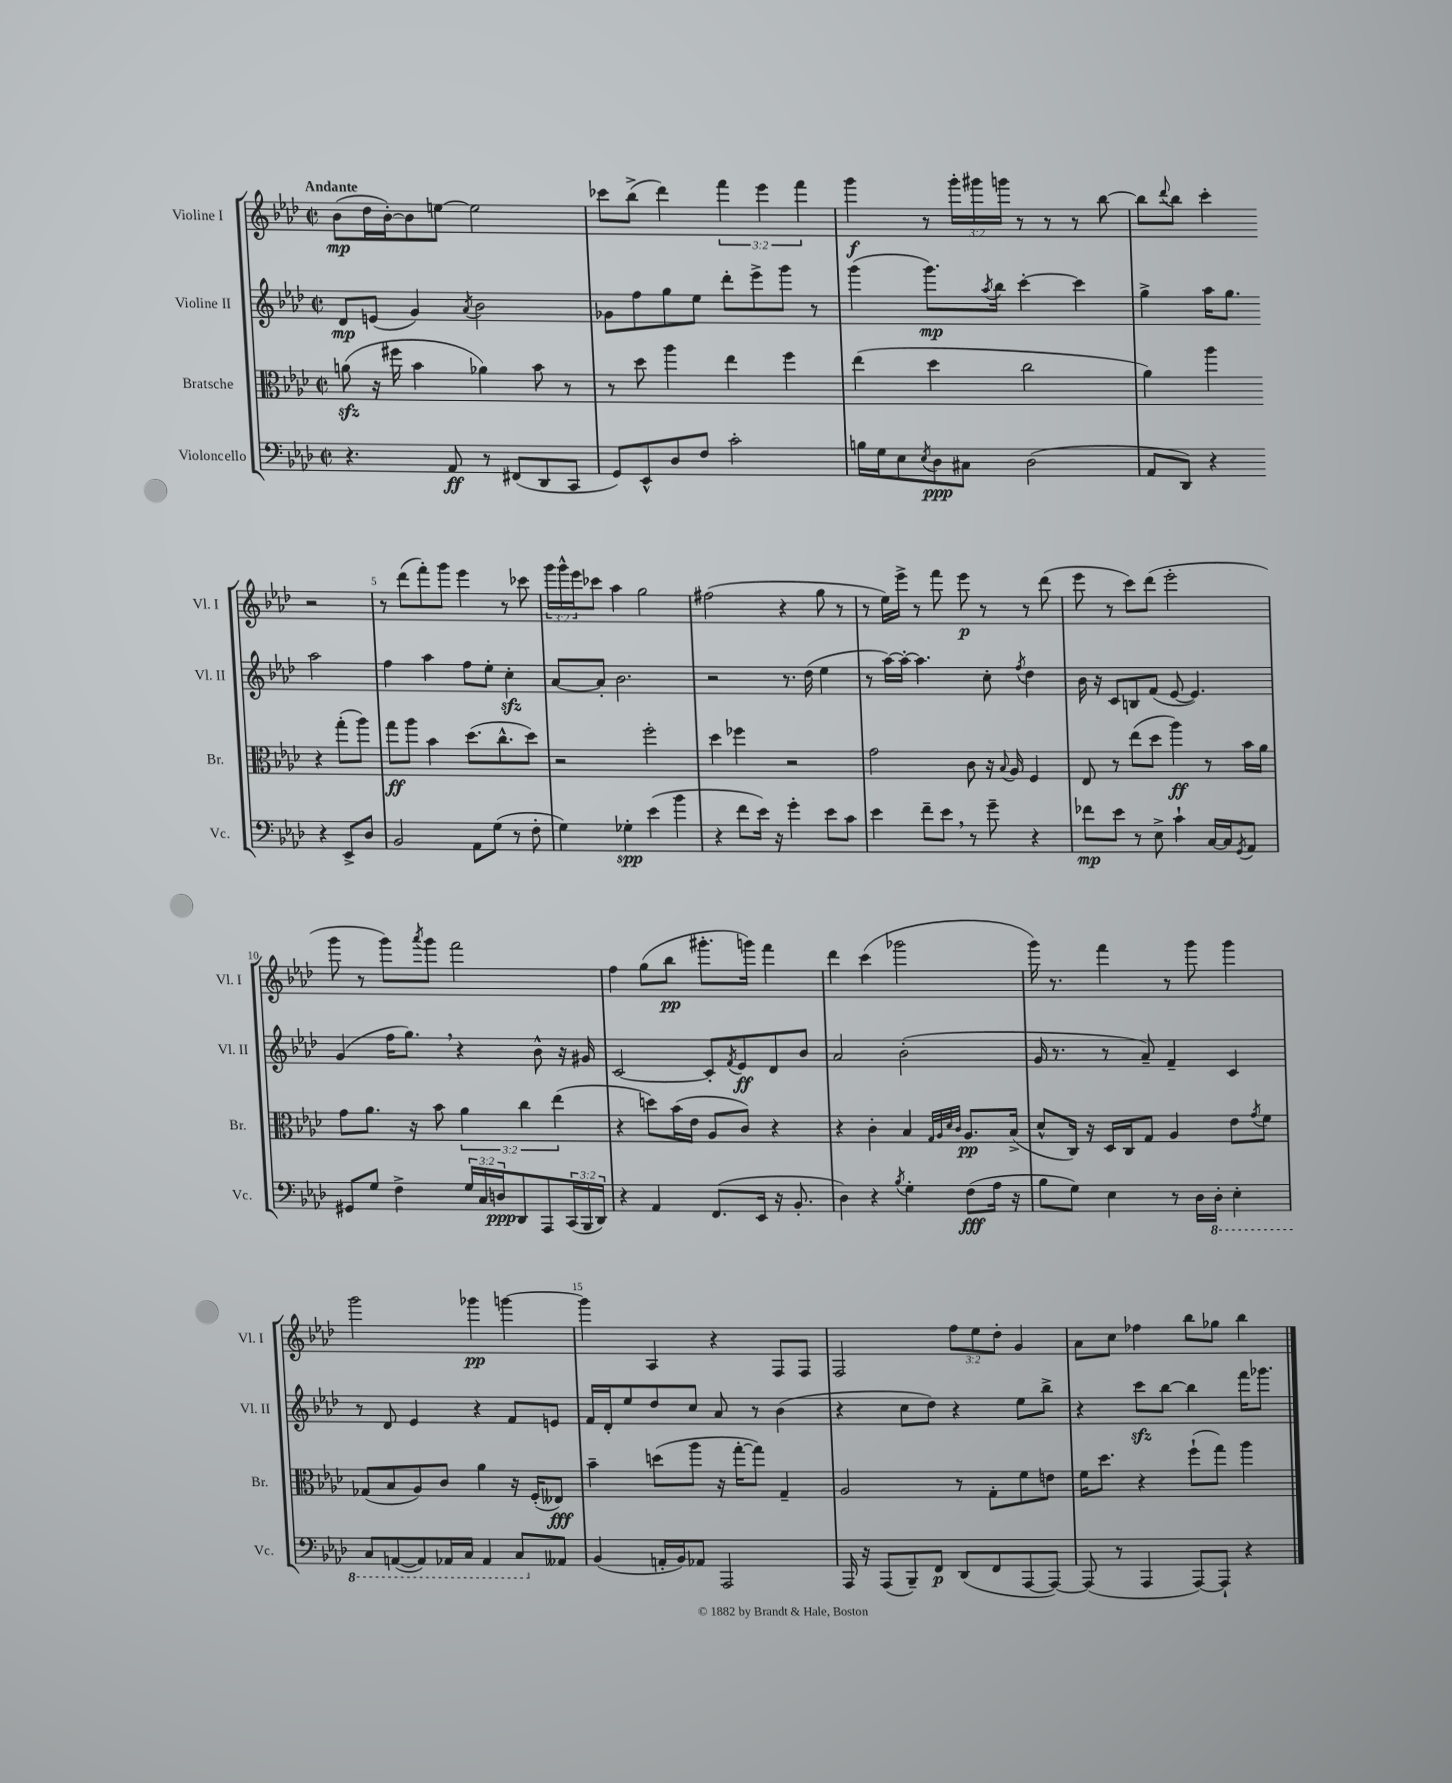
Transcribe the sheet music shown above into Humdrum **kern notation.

**kern	**dynam	**kern	**dynam	**kern	**dynam	**kern	**dynam
*part4	*part4	*part3	*part3	*part2	*part2	*part1	*part1
*staff4	*staff4	*staff3	*staff3	*staff2	*staff2	*staff1	*staff1
*I"Violoncello	*	*I"Bratsche	*	*I"Violine II	*	*I"Violine I	*
*I'Vc.	*	*I'Br.	*	*I'Vl. II	*	*I'Vl. I	*
*clefF4	*	*clefC3	*	*clefG2	*	*clefG2	*
*k[b-e-a-d-]	*	*k[b-e-a-d-]	*	*k[b-e-a-d-]	*	*k[b-e-a-d-]	*
*M2/2	*	*M2/2	*	*M2/2	*	*M2/2	*
*met(c|)	*	*met(c|)	*	*met(c|)	*	*met(c|)	*
=1	=1	=1	=1	=1	=1	=1	=1
!	!	!	!	!	!	!LO:TX:a:B:t=Andante	!
4.r	.	(8anzz\	.	8d-/L	mp	(8b-\L	mp
.	.	16r	.	(8en/J	.	16dd-\L	.
.	.	16ff#X\	.	.	.	[16b-'\J)	.
.	.	4b-\	.	4g/)	.	8b-\]	.
8AA-/	ff	.	.	.	.	[8een\J	.
.	.	.	.	8qa-/	.	.	.
8r	.	4a-X\)	.	2b-\	.	2ee\]	.
(8FF#X/L	.	.	.	.	.	.	.
8DD-/	.	8b-\	.	.	.	.	.
8CC/J	.	8r	.	.	.	.	.
=2	=2	=2	=2	=2	=2	=2	=2
8GG/L)	.	8r	.	8g-X\L	.	8ccc-X\L	.
8EE-^^/	.	8dd-\	.	8ff\	.	(8bb-^\J	.
8D-/	.	4aa-\	.	8gg\	.	4ddd-\)	.
8F/J	.	.	.	8ee-\J	.	.	.
2c'\	.	4ee-\	.	8ddd-'\L	.	6fff\	.
.	.	.	.	8eee-^\	.	.	.
.	.	.	.	.	.	6eee-\	.
.	.	4ff\	.	8ggg\J	.	.	.
.	.	.	.	.	.	6fff\	.
.	.	.	.	8r	.	.	.
=3	=3	=3	=3	=3	=3	=3	=3
16Bn\LL	.	(4ee-\	.	(4ggg\	.	4ggg\	f
16G\J	.	.	.	.	.	.	.
8E-\	.	.	.	.	.	.	.
8qE-/	.	.	.	.	.	.	.
8D-\	ppp	4dd-\	.	8.ggg\L)	mp	8r	.
8C#X\J	.	.	.	.	.	24ggg'\LL	.
.	.	.	.	.	.	24ggg#X\	.
.	.	.	.	8qaa-/	.	.	.
.	.	.	.	16bb-\Jk	.	.	.
.	.	.	.	.	.	24gggn\JJ	.
(2D-\	.	2cc\	.	[4ccc'\	.	8r	.
.	.	.	.	.	.	8r	.
.	.	.	.	4ccc\]	.	8r	.
.	.	.	.	.	.	[8bb-\	.
=4	=4	=4	=4	=4	=4	=4	=4
8AA-/L	.	4a-\)	.	4gg^\	.	8bb-\L]	.
.	.	.	.	.	.	8qqddd-/	.
8DD-/J)	.	.	.	.	.	8bb-\J	.
4r	.	4aa-\	.	16aa-\KL	.	4ccc'\	.
.	.	.	.	8.gg\J	.	.	.
4r	.	4r	.	2aa-\	.	2r	.
8EE-^/L	.	(8gg'\L	.	.	.	.	.
8D-/J	.	8aa-\J)	.	.	.	.	.
!!LO:LB:g=z
=5	=5	=5	=5	=5	=5	=5	=5
2BB-/	.	8gg\L	ff	4ff\	.	8r	.
.	.	8aa-\J	.	.	.	(8ddd-\L	.
.	.	4b-\	.	4aa-\	.	8fff'\)	.
.	.	.	.	.	.	8ggg\J	.
8AA-\L	.	(8.dd-\L	.	8ff\L	.	4eee-\	.
(8G\J	.	.	.	8ee-'\J	.	.	.
.	.	8.cc^^\	.	.	.	.	.
8r	.	.	.	4cczz'\	.	8r	.
8F'\	.	8dd-\J)	.	.	.	8ccc-X\	.
=6	=6	=6	=6	=6	=6	=6	=6
4G\)	.	2r	.	[8a-/L	.	24ggg\LL	.
.	.	.	.	.	.	24ggg^^\	.
.	.	.	.	.	.	24eee-\J	.
.	.	.	.	8a-'/J]	.	8ccc-X\J	.
4G-X'\	spp	.	.	2.b-\	.	4aa-\	.
(4e-\	.	2ff'\	.	.	.	2gg\	.
4b-\	.	.	.	.	.	.	.
=7	=7	=7	=7	=7	=7	=7	=7
4r	.	4dd-\	.	2r	.	(2ff#X\	.
8f\L	.	4ff-X\	.	.	.	.	.
16e-\Jk)	.	.	.	.	.	.	.
16r	.	.	.	.	.	.	.
4g'\	.	2r	.	8.r	.	4r	.
.	.	.	.	(16dd-\	.	.	.
8e-\L	.	.	.	4ee-\	.	8gg\	.
8c\J	.	.	.	.	.	8r	.
=8	=8	=8	=8	=8	=8	=8	=8
4e-\	.	2g\	.	8r	.	8r	.
.	.	.	.	[16aa-\LL)	.	16ee-\LL)	.
.	.	.	.	16aa-'\JJ_	.	16eee-^\JJ	.
8f~\L	.	.	.	4.aa-\]	.	8r	.
8e-,\J	.	.	.	.	.	8fff\	.
8r	.	8c\	.	.	.	8eee-\	p
8g~\	.	16r	.	8cc'\	.	8r	.
.	.	8qqB-/	.	.	.	.	.
.	.	16A-/	.	.	.	.	.
.	.	.	.	8qff/	.	.	.
4r	.	4F/	.	4dd-\	.	8r	.
.	.	.	.	.	.	(8ddd-\	.
=9	=9	=9	=9	=9	=9	=9	=9
8f-X\L	mp	8E-/	.	16b-\	.	8eee-\	.
.	.	.	.	16r	.	.	.
8e-\J	.	8r	.	8c/L	.	8r	.
8r	.	(8ee-\L	.	8Bn/	.	8ccc\L)	.
8E-^\	.	8dd-\J	.	(8f/J	.	(8ddd-\J	.
4c`\	.	4aa-\)	ff	[8e-/	.	2eee-'\	.
.	.	.	.	4.e-/])	.	.	.
[16C/LL	.	8r	.	.	.	.	.
16C/J]	.	.	.	.	.	.	.
8qGG/	.	.	.	.	.	.	.
8AA-/J	.	16b-\LL	.	.	.	.	.
.	.	16a-\JJ	.	.	.	.	.
!!LO:LB:g=z
=10	=10	=10	=10	=10	=10	=10	=10
8GG#X/L	.	8g\L	.	(4g/	.	8ggg\	.
8G/J	.	8.a-\J	.	.	.	8r	.
4F^\	.	.	.	16ff\KL	.	8ggg\L)	.
.	.	16r	.	8.gg,\J)	.	.	.
.	.	.	.	.	.	8qaaa-/	.
.	.	8b-\	.	.	.	8ggg\J	.
24G/LL	.	6a-\	.	4r	.	2fff\	.
24C/	.	.	.	.	.	.	.
24Dn/J	ppp	.	.	.	.	.	.
8DD-/	.	.	.	.	.	.	.
.	.	6cc\	.	.	.	.	.
8AAA-/	.	.	.	8b-^^\	.	.	.
.	.	(6ee-\	.	.	.	.	.
(24CC/L	.	.	.	16r	.	.	.
24BBB-/	.	.	.	.	.	.	.
.	.	.	.	16g#X/	.	.	.
24DD-/JJ)	.	.	.	.	.	.	.
=11	=11	=11	=11	=11	=11	=11	=11
4r	.	4r	.	[2c/	.	4ff\	.
4AA-/	.	8ddn\L)	.	.	.	(8gg\L	.
.	.	(16b-\L	.	.	.	8bb-\J	pp
.	.	16e-\JJ	.	.	.	.	.
(8.FF/L	.	8A-/L	.	8c'/L]	.	8.ggg#X'\L	.
.	.	.	.	8qf/	.	.	.
.	.	8c/J)	.	8e-/	ff	.	.
16EE-/Jk	.	.	.	.	.	16gggn\Jk)	.
16r	.	4r	.	8d-/	.	4fff\	.
8.BB-'/	.	.	.	.	.	.	.
.	.	.	.	8b-/J	.	.	.
=12	=12	=12	=12	=12	=12	=12	=12
4D-\)	.	4r	.	2a-/	.	4ddd-\	.
4r	.	4c'\	.	.	.	(4ccc\	.
8qB-/	.	.	.	.	.	.	.
4G'\	.	4B-/	.	(2b-'\	.	2ggg-X\	.
.	.	32qqG/LLL	.	.	.	.	.
.	.	32qqA-/	.	.	.	.	.
.	.	32qqd-/	.	.	.	.	.
.	.	32qqc/JJJ	.	.	.	.	.
(8F\L	fff	8.A-/L	pp	.	.	.	.
16A-\Jk	.	.	.	.	.	.	.
16r	.	(16B-^/Jk	.	.	.	.	.
=13	=13	=13	=13	=13	=13	=13	=13
8B-\L	.	8d-^^/L	.	16g/	.	16ggg\)	.
.	.	.	.	8.r	.	8.r	.
8G\J)	.	16C/Jk)	.	.	.	.	.
.	.	16r	.	.	.	.	.
4E-\	.	16D-/LL	.	8r	.	4fff\	.
.	.	16C/J	.	.	.	.	.
.	.	8G/J	.	8a-~/)	.	.	.
8r	.	4A-/	.	4f~/	.	8r	.
16D-\LL	.	.	.	.	.	8ggg\	.
*8ba	*	*	*	*	*	*	*
16DD-'\JJ	.	.	.	.	.	.	.
4EE-'\	.	8e-\L	.	4c/	.	4ggg\	.
.	.	8qg/	.	.	.	.	.
.	.	8f\J	.	.	.	.	.
!!LO:LB:g=z
=14	=14	=14	=14	=14	=14	=14	=14
8CC/L	.	(8G-X/L	.	8r	.	2ggg\	.
([8AAAn/	.	8B-/	.	8d-/	.	.	.
8AAA/])	.	8A-/)	.	4e-/	.	.	.
16AAA-X/L	.	8c/J	.	.	.	.	.
16CC/JJ	.	.	.	.	.	.	.
4AAA-/	.	4a-\	.	4r	.	4ggg-X\	pp
8CC/L	.	16r	.	8f/L	.	[4gggn\	.
.	.	(16F'/KL	.	.	.	.	.
*X8ba	*	*	*	*	*	*	*
8AA--X/J	.	8E--X/J)	fff	8en/J	.	.	.
=15	=15	=15	=15	=15	=15	=15	=15
(4BB-/	.	4b-~\	.	16f/LL	.	4ggg\]	.
.	.	.	.	16d-'/J	.	.	.
.	.	.	.	8ee-/	.	.	.
16AAn'/LL	.	(8ddn\L	.	8dd-/	.	4A-/	.
16BB-/J)	.	.	.	.	.	.	.
8AA-X/J	.	8aa-\J	.	8cc/J	.	.	.
2AAA-/	.	16r	.	8a-/	.	4r	.
.	.	[16gg'\KL	.	.	.	.	.
.	.	8gg\J])	.	8r	.	.	.
.	.	4G~/	.	(4b-\	.	8F/L	.
.	.	.	.	.	.	8F/J	.
=16	=16	=16	=16	=16	=16	=16	=16
16AAA-/	.	2A-/	.	4r	.	2F/	.
16r	.	.	.	.	.	.	.
(8AAA-/L	.	.	.	.	.	.	.
8BBB-~/)	.	.	.	8cc\L	.	.	.
8FF/J	p	.	.	8dd-\J)	.	.	.
(8DD-/L	.	8r	.	4r	.	12ff\L	.
.	.	.	.	.	.	12ee-\	.
8FF/	.	8G'\L	.	.	.	.	.
.	.	.	.	.	.	12dd-'\J	.
[8AAA-/	.	8f\	.	8ee-\L	.	4g/	.
8AAA-/J_)	.	8en\J	.	8bb-^\J	.	.	.
=17	=17	=17	=17	=17	=17	=17	=17
(8AAA-/]	.	16f\KL	.	4r	.	8a-\L	.
.	.	8.dd-\J	.	.	.	.	.
8r	.	.	.	.	.	8cc\J	.
4AAA-/	.	4r	.	8ccczz\L	.	4ff-X\	.
.	.	.	.	[8bb-\J	.	.	.
[8AAA-/L)	.	(8ff`\L	.	4bb-\]	.	8bb-\L	.
8AAA-`/J]	.	8gg\J)	.	.	.	8gg-X\J	.
4r	.	4aa-\	.	16fff\KL	.	4bb-\	.
.	.	.	.	8.ggg-X\J	.	.	.
==	==	==	==	==	==	==	==
*-	*-	*-	*-	*-	*-	*-	*-
